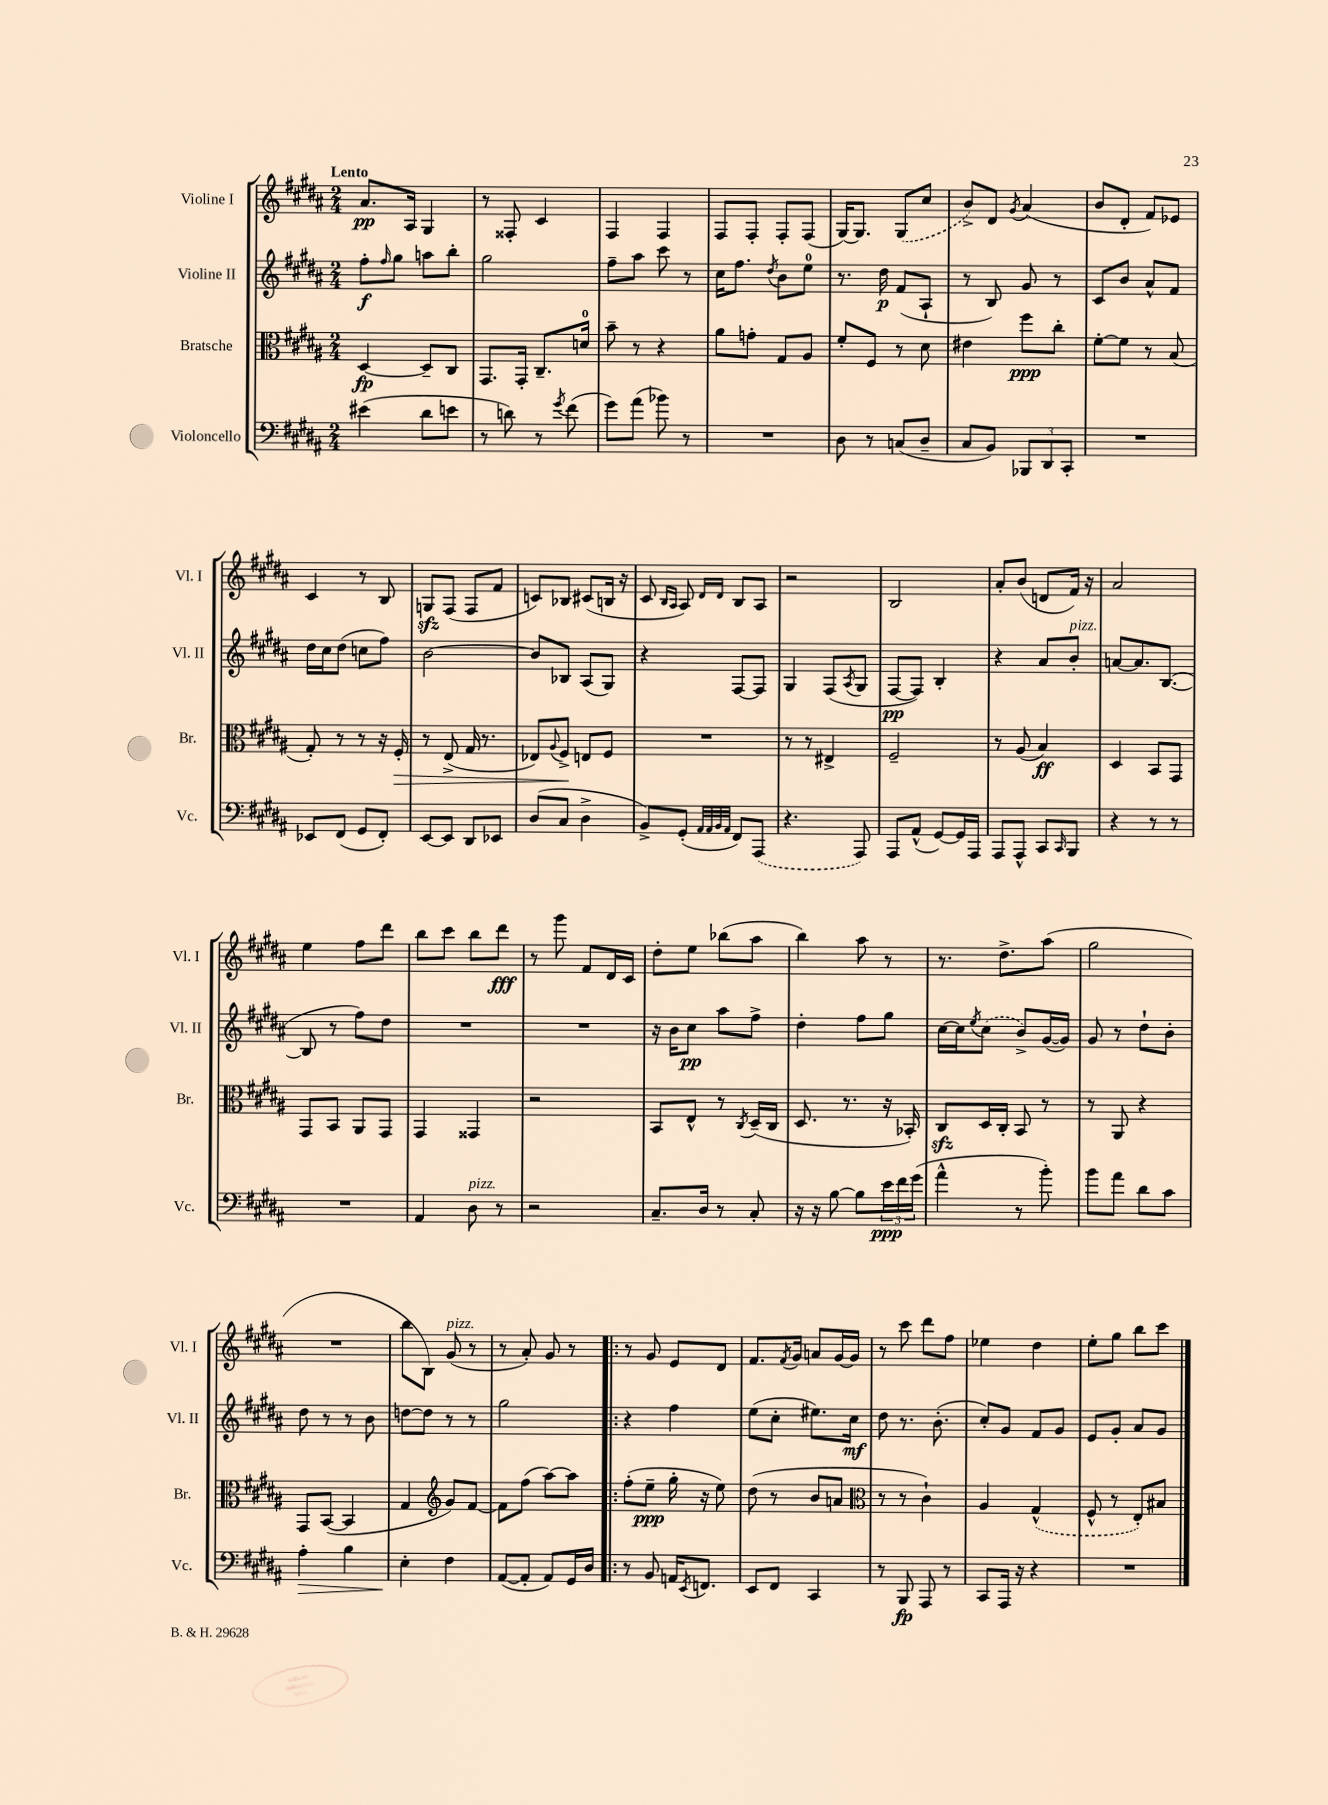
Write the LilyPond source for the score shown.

<<
\new StaffGroup <<
\new Staff = "s0" \with { instrumentName = "Violine I" shortInstrumentName = "Vl. I" } {
    \clef treble \key b \major \numericTimeSignature \time 2/4 \tempo "Lento"
    ais'8.\pp ais16 gis4 |
    r8 fisis8-. cis'4 |
    fis4 fis4 |
    fis8 fis8-. fis8-. fis8( |
    gis16~) gis8. \once \slurDashed gis8( cis''8 |
    b'8->) dis'8 \acciaccatura { gis'8 } ais'4( |
    b'8 dis'8-. fis'8) ees'8 |
    cis'4 r8 b8 |
    g8\sfz fis8( fis8 fis'8 |
    c'8) bes8 cis'8( b16 r16 |
    cis'8 \grace { b16 ais16 } ais8) \grace { dis'16 dis'16 } b8 ais8 |
    r2 |
    b2 |
    ais'8-. b'8( d'8 fis'16) r16 |
    ais'2 |
    e''4 fis''8 dis'''8 |
    b''8 cis'''8 b''8 dis'''8\fff |
    r8 gis'''8 fis'8 dis'16 cis'16 |
    dis''8-. e''8 bes''8( ais''8 |
    b''4) ais''8 r8 |
    r8. dis''8.-> ais''8( |
    gis''2 |
    R2 |
    b''8 b8) gis'8^\markup { \italic "pizz." }( r8 |
    r8 ais'8-.) gis'8 r8 |
    \bar ".|:" r8 gis'8 e'8 dis'8 |
    fis'8. \acciaccatura { fis'8 } gis'16 a'8 gis'16~ gis'16 |
    r8 cis'''8 dis'''8 fis''8 |
    ees''4 dis''4 |
    e''8-. gis''8 b''8 cis'''8 \bar "|." |
}
\new Staff = "s1" \with { instrumentName = "Violine II" shortInstrumentName = "Vl. II" } {
    \clef treble \key b \major \numericTimeSignature \time 2/4
    fis''8-.\f \grace { fis''16 } gis''8 a''8 b''8-. |
    gis''2 |
    fis''8-- ais''8 cis'''8 r8 |
    cis''16 fis''8. \acciaccatura { dis''8 } b'8 e''8-0 |
    r8. dis''16\p fis'8( ais8-! |
    r8 b8) gis'8 r8 |
    cis'8 b'8 ais'8-^ fis'8 |
    dis''16 cis''16 dis''8( c''8 fis''8) |
    b'2~ |
    b'8 bes8 ais8( gis8) |
    r4 fis8~ fis8 |
    gis4 fis8( \acciaccatura { ais8 } gis8 |
    fis8~\pp fis8) b4-. |
    r4 ais'8 b'8-.^\markup { \italic "pizz." } |
    a'8~ a'8. b8.~( |
    b8 r8 fis''8) dis''8 |
    R2 |
    R2 |
    r16 b'16 cis''8\pp ais''8 fis''8-> |
    dis''4-. fis''8 gis''8 |
    cis''16~ cis''16 \acciaccatura { e''8 } \once \slurDashed cis''8( b'8->) gis'16~( gis'16) |
    gis'8 r8 dis''8-! b'8-. |
    dis''8 r8 r8 b'8 |
    d''8~ d''8 r8 r8 |
    gis''2 |
    \bar ".|:" r4 fis''4 |
    e''8( cis''8-. eis''8.) cis''16\mf |
    dis''8 r8. b'8.-.( |
    cis''8-.) gis'8 fis'8 gis'8 |
    e'8 gis'8-. ais'8 gis'8 \bar "|." |
}
\new Staff = "s2" \with { instrumentName = "Bratsche" shortInstrumentName = "Br." } {
    \clef alto \key b \major \numericTimeSignature \time 2/4
    dis4~\fp dis8-- cis8 |
    gis,8. gis,16-. cis8.-- d'16-0 |
    b'8-- r8 r4 |
    ais'8 g'8-. gis8 ais8 |
    fis'8-. fis8 r8 dis'8 |
    eis'4 fis''8\ppp cis''8-. |
    fis'8~-. fis'8 r8 b8( |
    gis8-.) r8 r8 r16 fis16-.\> |
    r8 e8->( gis16 r8. |
    ees8) \appoggiatura { ais8 } fis8->\! e8 fis8 |
    R2 |
    r8 r8 eis4-> |
    fis2-- |
    r8 ais8( b4\ff) |
    dis4 b,8 gis,8 |
    gis,8 b,8 ais,8 gis,8 |
    gis,4 gisis,4 |
    r2 |
    b,8 e8-^ r8 \acciaccatura { cis8 } dis16--( cis16 |
    dis8. r8. r16 bes,16-.) |
    cis8\sfz dis16 cis16-. b,8 r8 |
    r8 ais,8 r4 |
    gis,8 b,8~( b,4 |
    gis4 \clef treble gis'8) fis'8~ |
    fis'8 fis''8( ais''8~) ais''8 |
    \bar ".|:" fis''8-.( e''8--\ppp gis''16-. r16 e''8) |
    dis''8( r8 b'8 a'8 |
    \clef alto r8 r8 cis'4-!) |
    ais4 \once \slurDashed gis4-^( |
    fis8-^ r8 e8-.) bis8 \bar "|." |
}
\new Staff = "s3" \with { instrumentName = "Violoncello" shortInstrumentName = "Vc." } {
    \clef bass \key b \major \numericTimeSignature \time 2/4
    eis'4( dis'8 e'8 |
    r8 d'8) r8 \acciaccatura { gis'8 } fis'8( |
    gis'8) ais'8( bes'8) r8 |
    R2 |
    dis8 r8 c8( dis8-- |
    cis8 b,8) \tuplet 3/2 { bes,,8 dis,8 cis,8-. } |
    R2 |
    ees,8 fis,8( gis,8 fis,8-.) |
    e,8~ e,8 dis,8 ees,8 |
    dis8( cis8 dis4-> |
    b,8->) gis,8-.( \grace { ais,32 ais,32 b,32 ais,32 } fis,8) \once \slurDashed ais,,8( |
    r4. ais,,8) |
    ais,,8 ais,8-^( gis,8~) gis,16 ais,,16 |
    ais,,8 ais,,8-^ cis,8 \grace { cis,16 } b,,8 |
    r4 r8 r8 |
    R2 |
    ais,4 dis8^\markup { \italic "pizz." } r8 |
    r2 |
    cis8.-- dis16 r8 cis8-. |
    r16 r16 b8~ b8 \tuplet 3/2 { e'16\ppp fis'16 gis'16( } |
    ais'4-^ r8 b'8-.) |
    b'8 ais'8 dis'8 cis'8 |
    ais4-.\> b4 |
    e4-.\! fis4 |
    ais,8~( ais,8-. ais,8) gis,16 dis16 |
    \bar ".|:" r8 b,8 a,16 \acciaccatura { e,8 } f,8. |
    e,8 fis,8 cis,4 |
    r8 b,,8\fp ais,,8 r8 |
    cis,8 ais,,16 r16 r4 |
    R2 \bar "|." |
}
>>
>>
\layout { \context { \Score \remove "Bar_number_engraver" } }
